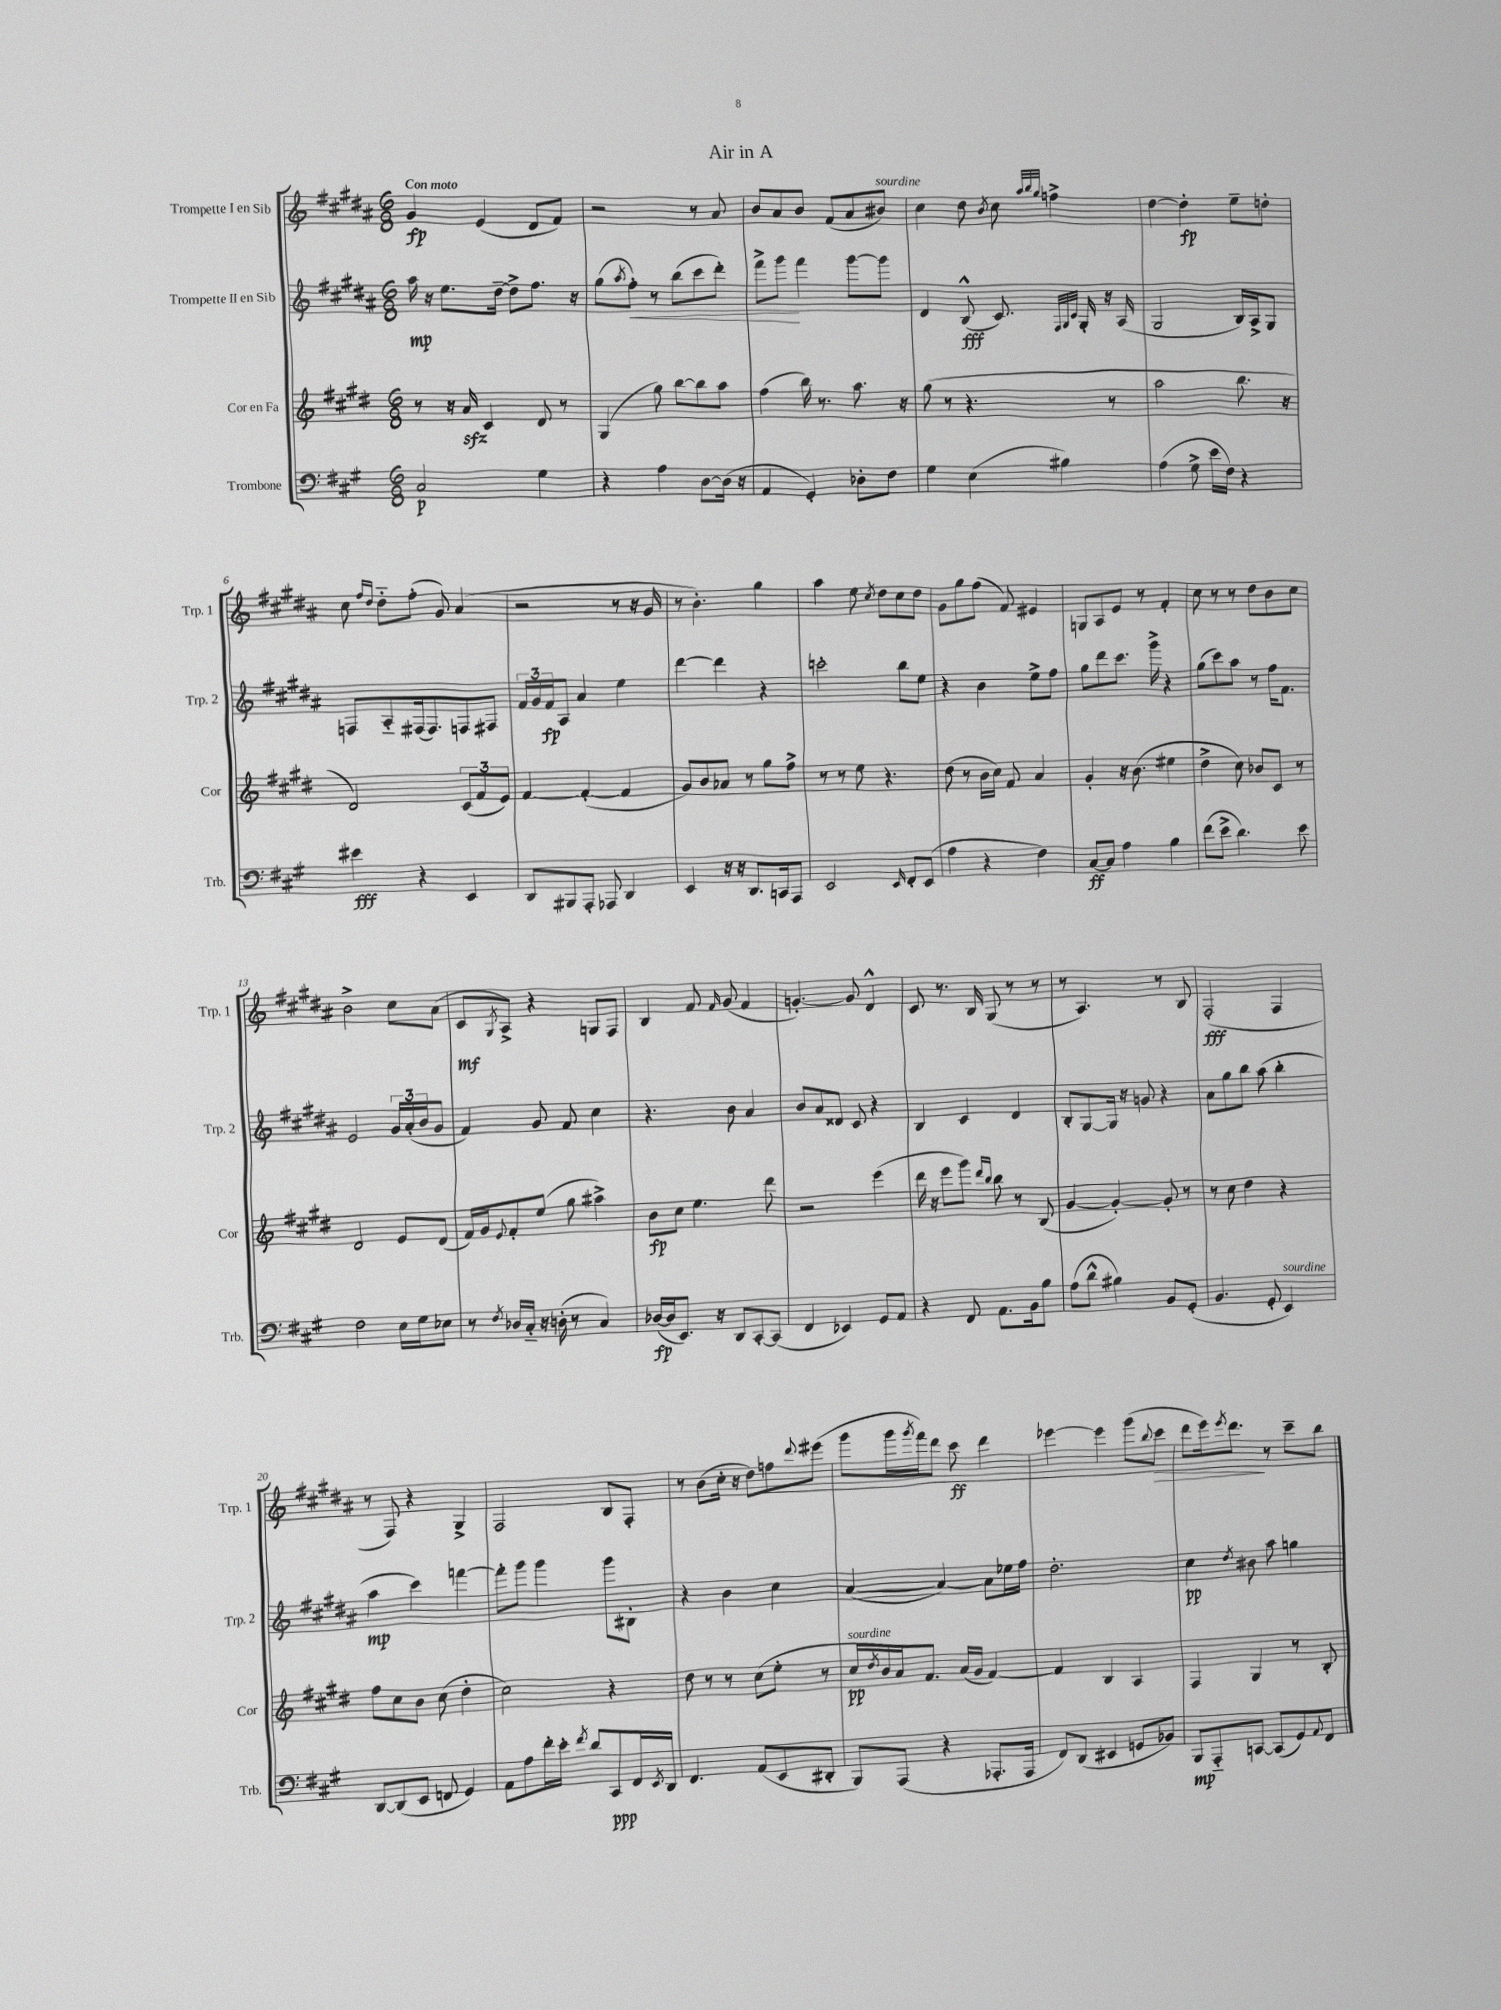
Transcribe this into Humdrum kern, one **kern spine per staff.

**kern	**kern	**kern	**kern
*staff4	*staff3	*staff2	*staff1
*clefF4	*clefG2	*clefG2	*clefG2
*k[f#c#g#]	*k[f#c#g#d#]	*k[f#c#g#d#a#]	*k[f#c#g#d#a#]
*M6/8	*M6/8	*M6/8	*M6/8
2C#/	8r	16aa#\	4g#/
.	.	16r	.
.	16r	8.ee\L	.
.	16a/	.	.
.	4c#/	.	(4e/
.	.	[16dd#~\Jk	.
.	.	8dd#^\]L	.
4G#\	8d#/	8.ff#\J	8d#/L
.	8r	.	8f#/J)
.	.	16r	.
=	=	=	=
4r	(4G#/	(8gg#\L	2r
.	.	8qaa#/	.
.	.	8ff#'\J)	.
4A\	8gg#\)	8r	.
.	[8bb\L	(8bb\L	.
[8D\L	8bb\]	8ccc#\	8r
(16D\]Jk	8aa\J	8ddd#'\J)	8a#/
16r	.	.	.
=	=	=	=
4AA/	(4ff#\	8fff#^\L	8b/L
.	.	8ggg#\J	8a#/
4GG#'/)	16bb\)	4fff#\	8b/J
.	8.r	.	.
.	.	.	(8f#/L
8D-'\L	8.aa\	[8ggg#\L	8a#/
8F#\J	.	8ggg#\]J	8b#/J)
.	16r	.	.
=	=	=	=
4G#\	(8gg#\	4d#/	4cc#\
.	8r	.	.
(4E\	4.r	(8B^^/	8dd#\
.	.	.	8qb/
.	.	8.c#/)	8cc#\
.	.	.	32qqaa#/LLL
.	.	.	32qqbb/
.	.	.	32qqgg#/JJJ
4B#\)	.	.	4ff^\
.	.	32qqF#/LLL	.
.	.	32qqG#/	.
.	.	32qqc#/JJJ	.
.	.	16G#'/	.
.	8r	16r	.
.	.	(16A#/	.
=	=	=	=
(4A\	2aa\	2G#/	[4dd#\
8G#^\	.	.	4dd#'\]
16e\LL	.	.	.
16F#\JJ)	.	.	.
4r	8.bb\	16B/LL)	8ee~\L
.	.	16A#^/J	.
.	.	8G#/J	8dd'\J
.	16r	.	.
=	=	=	=
4e#\	2d#/)	8F/L	8cc#\
.	.	.	16qqff#/LL
.	.	.	16qqdd#/JJ
.	.	8A#'~/	8dd#'~\L
4r	.	(16F#/k	(8ff#'\J
.	.	8.F#/)	.
.	.	.	8g#/)
4EE/	(12c#/L	8F/	(4a#/
.	12f#/	.	.
.	.	8F#/J	.
.	12e/J)	.	.
=	=	=	=
8DD/L	[4f#/	24f#/LL	2r
.	.	24g#/	.
.	.	24f#/J	.
8BBB#/	.	8A#/J	.
8AAA'/J	(4f#'/_	4a#/	.
8AAA-/	.	.	.
4DD/	4f#/]	4ee\	8r
.	.	.	16r
.	.	.	16g#/
=	=	=	=
4EE/	8g#/L)	[4ddd#\	8r
.	8b/	.	4.b'\)
16r	8a-/J	4ddd#\]	.
16r	.	.	.
8.DD/L	8r	.	.
.	8gg#\L	4r	4gg#\
16CC/k	.	.	.
8AAA/J	8ff#^\J	.	.
=	=	=	=
2EE/	8r	2ccc'\	4aa#\
.	8r	.	.
.	8ee\	.	8ee\
.	.	.	8qcc#/
.	4.r	.	8dd#\L
16qqEE/	.	.	.
8FF#'/L	.	8bb\L	8cc#\
(8EE/J	.	8ee\J	8dd#\J
=	=	=	=
4A\	(8dd#\	4r	8g#\L
.	8r	.	8gg#\
4r	16b\LL	4b\	(8ff#\J
.	16cc#\JJ)	.	.
.	8f#/	.	8f#/)
4F#\)	4a/	8ee^\L	4e#/
.	.	8ff#\J	.
=	=	=	=
[8C#/L	4g#'/	8gg#\L	8G/L
8C#/]J	.	8ddd#\	8A#/
4A\	16r	8.ccc#\J	8e/J
.	(8.b\	.	.
.	.	.	8r
.	.	16ggg#^\	.
4B\	4ee#\	4r	4f#'/
=	=	=	=
(8f#\L	4dd#^\	(8gg#\L	8cc#\
8e^\J	.	8ccc#\)	8r
4.d\)	8cc#\)	8aa#\J	8r
.	8b-/L	8r	8dd#\L
.	8c#/J	16ff#\LK	8b\
.	.	8.f#\J	.
8e\	8r	.	8cc#\J
=	=	=	=
2F#\	2d#/	2e/	2b^\
16E\LL	8e/L	24g#/LL	8cc#\L
.	.	(24a#'/	.
16G#\J	.	.	.
.	.	24b/J	.
8E-\J	(8d#/J	8g#/J	(8a#\J
=	=	=	=
8r	16f#/LL)	4f#/)	8c#/L
.	16g#/J	.	.
8qF#/	8qqe/	.	8qG#/
16D-/LL	8f#'/	.	8A#^/J)
16C#'~/JJ	.	.	.
16r	(8ee/J	8g#/	4r
(16D'\	.	.	.
8r	8gg#\	8f#/	.
4C#/)	4aa#^\)	4cc#\	8G/L
.	.	.	8F#/J
=	=	=	=
([16D-/LL	8b\L	4.r	4B/
16D-/]J	.	.	.
8.EE/J)	8cc#\J	.	.
.	4.ee\	.	8f#/
16r	.	.	.
.	.	.	16qqf#/
8DD/L	.	8b\	(8g#/
[8CC#'/	.	4a#/	4f#/
(8CC#/]J	8ddd#\	.	.
=	=	=	=
4FF#/	2r	8b/L	[4.g'/)
.	.	8a#/	.
4EE-/)	.	8d##/J	.
.	.	8c#/	8g/]
8GG#/L	(4eee\	4r	4d#^^/
8AA/J	.	.	.
=	=	=	=
4r	16ddd#\	4B/	8c#/
.	16r	.	.
.	8eee\L	.	8.r
8FF#/	8ggg#\J)	4c#/	.
.	.	.	16B/
.	16qqddd#/LL	.	.
.	16qqbb/JJ	.	.
8.AA\L	8bb\	.	(8G#/
.	8r	4d#/	8r
16BB\k	.	.	.
8B\J	(8B/	.	8r
=	=	=	=
(8A\L	[4g#/	8B'/L	8r
8d^^\J	.	[8G#/	4.A#/)
4B#\)	4g#'/_)	16G#/]Jk	.
.	.	16r	.
.	.	8g/	.
8BB/L	8g#'/]	4r	8r
(8GG#'/J	8r	.	8B/
=	=	=	=
4.BB/	8r	8a#\L	(2F#'/
.	8cc#\	8gg#\	.
.	4dd#\	8bb\J	.
8GG#'/	.	(8aa#\	.
4EE/)	4r	4bb'\	4F#/
=	=	=	=
[8DD/L	8ff#\L	4aa#\	8r
(8DD/]	8cc#\	.	8F#/)
8EE/J	8b\J	4ccc#\)	4r
8FF/	(8cc#\	.	.
4GG#/)	4dd#'\	[4fff\	4G#^/
=	=	=	=
8AA\L	2cc#\)	8fff'\]L	2F#/
8A\	.	8ggg#\J	.
16f#'\L	.	4ggg#\	.
16e'\JJ	.	.	.
8qf#/	.	.	.
8d/L	.	.	.
8CC#/	4r	8ggg#\L	8B/L
16FF#/L	.	8B#'\J	8F#'/J
8qEE/	.	.	.
16DD/JJ	.	.	.
=	=	=	=
4.FF#/	8dd#\	4r	8r
.	8r	.	(8b\L
.	8r	4b\	16cc#'\Jk
.	.	.	16r
(8AA/L	(8cc#\L	.	8dd#\L)
8EE/	8ee'\J	4cc#\	8ff\
.	.	.	8qqddd#/
8DD#'/J	8r	.	(8eee#\J
=	=	=	=
8BBB/L)	16cc#/LL	([4a#/	8ggg#\L
.	8qdd#/	.	.
.	16b/)	.	.
(8AAA/J	16a/J	.	16ggg#\L
.	.	.	8qggg#/
.	8.f#/J	.	16fff#\J)
4r	.	4a#/_)	8ddd#\J
.	(16a/LL	.	8ccc#\
.	16g#/JJ	.	.
8.AAA-'/L	[4f#/)	8a#\]L	4ddd#\
.	.	16ee-\L	.
16AAA-/Jk	.	16ff#\JJ	.
=	=	=	=
8FF#/L)	4f#/]	2.dd#'\	[4eee-\
(8DD/J	.	.	.
4EE#/	4B/	.	4eee-\]
8GG/L	4A/	.	(8ggg#\L
.	.	.	8qqbb/
8BB-/J)	.	.	8ccc#\J
=	=	=	=
8BBB/L	4F#/	4cc#\	8ddd#\L
8AAA'~/	.	.	16eee\k)
.	.	.	8qeee/
.	.	.	8.ddd#\J
.	.	8qdd#/	.
[8CC/J	4G#/	8b#\	.
(8CC/]L	.	8aa#\	8r
8GG#/)	8r	4gg\	8ccc#~\L
8qqAA/	.	.	.
8FF#/J	8B'/	.	8bb\J
==	==	==	==
*-	*-	*-	*-
